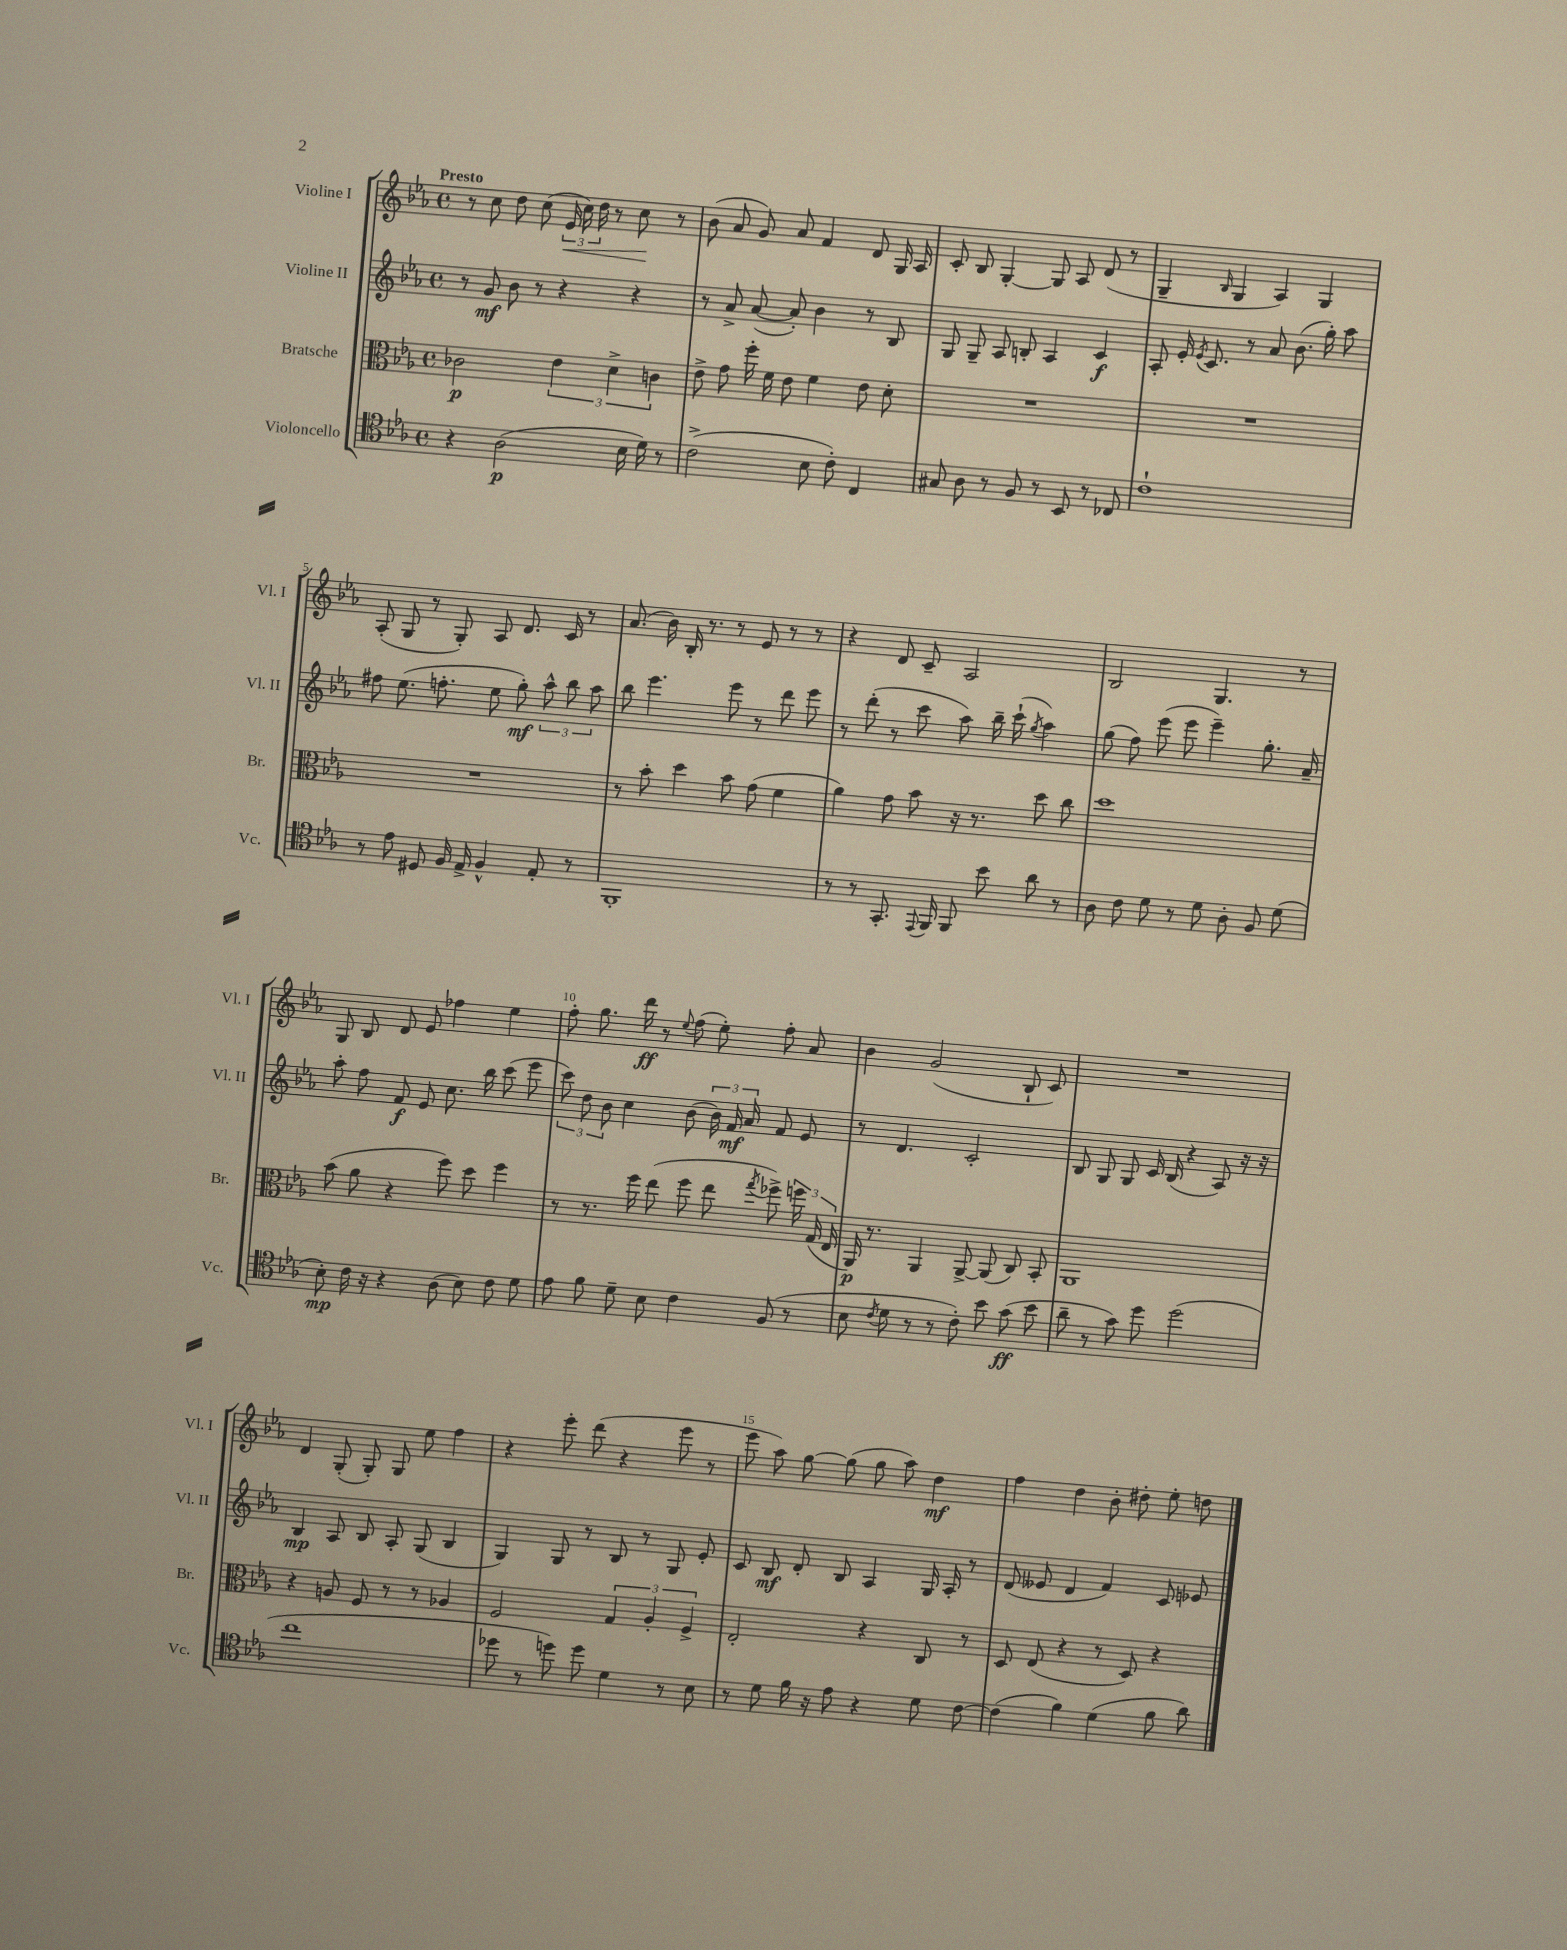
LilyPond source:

<<
\new StaffGroup <<
\new Staff = "s0" \with { instrumentName = "Violine I" shortInstrumentName = "Vl. I" } {
    \clef treble \key ees \major \defaultTimeSignature \time 4/4 \tempo "Presto"
    \autoBeamOff r8 c''8 d''8 c''8( \tuplet 3/2 { ees'16\< c''16) d''16 } r8 c''8\! r8 |
    bes'8( aes'8 g'8) aes'8 f'4 d'8 g16 aes16 |
    c'8-. bes8 g4~-. g8 aes8 d'8( r8 |
    g4-- \grace { bes16 } g4 aes4) g4 |
    aes8-.( g8 r8 g8-.) aes8 d'8. c'16 r8 |
    aes'8.( bes'16) bes16-. r8. r8 ees'8 r8 r8 |
    r4 d'8 c'8-- aes2 |
    bes2 g4. r8 |
    g8 bes8 d'8 ees'8 fes''4 ees''4 |
    f''8-. g''8. d'''16\ff r8 \appoggiatura { ees''8 } f''8( ees''8-.) f''8-. aes'8 |
    bes'4 g'2( bes8-! c'8) |
    R1 |
    d'4 g8-.( g8-.) g8 ees''8 f''4 |
    r4 ees'''8-. d'''8( r4 ees'''8 r8 |
    ees'''8 aes''8) g''8~ g''8( g''8 aes''8) d''4\mf |
    f''4 d''4 bes'8-. dis''8-. ees''8-. d''8 \bar "|." |
}
\new Staff = "s1" \with { instrumentName = "Violine II" shortInstrumentName = "Vl. II" } {
    \clef treble \key ees \major \defaultTimeSignature \time 4/4
    \autoBeamOff r8 g'8\mf bes'8 r8 r4 r4 |
    r8 aes'8-> aes'8~( aes'8-.) bes'4 r8 bes8 |
    g8 g8-- aes8 b8-. aes4 c'4\f |
    aes8-. ees'16-. \acciaccatura { ees'8 } c'8. r8 aes'8 bes'8.( g''16-.) aes''8 |
    fis''8 ees''8.( f''8.-. ees''8 g''8-.\mf) \tuplet 3/2 { aes''8-^ bes''8 aes''8 } |
    bes''8 ees'''4. ees'''8 r8 d'''8 ees'''8 |
    r8 d'''8-.( r8 c'''8 aes''8) bes''16-- c'''16-!( \acciaccatura { g''8 } aes''4) |
    g''8( f''8) ees'''8( ees'''8 ees'''4--) g''8.-. aes'16-- |
    aes''8-. f''8 f'8\f ees'8 c''8. bes''16 c'''8( ees'''8 |
    \tuplet 3/2 { c'''8) d''8 bes'8 } c''4 bes'8( \tuplet 3/2 { bes'16) f'16\mf aes'16 } f'8 ees'8 |
    r8 d'4. c'2-. |
    bes8 g8 g8 c'16 bes16( r4 aes8) r16 r16 |
    bes4\mp aes8 bes8 aes8-. g8( bes4 |
    g4) g8 r8 bes8 r8 g8 ees'8-. |
    c'8 bes8\mf d'8-. bes8 aes4 g16 aes16-. r8 |
    d'8( eeses'8 d'4 f'4) c'8 ees'8 \bar "|." |
}
\new Staff = "s2" \with { instrumentName = "Bratsche" shortInstrumentName = "Br." } {
    \clef alto \key ees \major \defaultTimeSignature \time 4/4
    \autoBeamOff ces'2\p \tuplet 3/2 { ees'4 d'4-> c'4 } |
    ees'8-> g'8 f''16-. f'16 ees'8 f'4 ees'8 d'8-. |
    R1 |
    R1 |
    R1 |
    r8 bes'8-. d''4 bes'8 g'8( f'4 |
    aes'4) g'8 bes'8 r16 r8. d''8 c''8 |
    d''1 |
    bes'8( aes'8 r4 f''8) d''8 f''4 |
    r8 r8. f''16 ees''8( f''8 ees''8 \acciaccatura { g''8 } fes''8->) \tuplet 3/2 { f''16 g16( ees16 } |
    aes,16\p) r8. aes,4 aes,8~-> aes,8( c8) bes,8-. |
    aes,1 |
    r4 a8 f8 r8 r8 aes4 |
    f2 \tuplet 3/2 { g4 aes4-. f4-> } |
    ees2-. r4 c8 r8 |
    d8 ees8( r4 r8 d8) r4 \bar "|." |
}
\new Staff = "s3" \with { instrumentName = "Violoncello" shortInstrumentName = "Vc." } {
    \clef tenor \key ees \major \defaultTimeSignature \time 4/4
    \autoBeamOff r4 aes2\p( bes16 d'16) r8 |
    c'2->( bes8 c'8-.) c4 |
    gis8 aes8 r8 f8 r8 bes,8 r8 ces8 |
    c'1-! |
    r8 ees'8 dis8 f16 ees16-> f4-^ ees8-. r8 |
    f,1-. |
    r8 r8 g,8.-. \appoggiatura { ees,8 } f,16 f,8 bes'8 aes'8 r8 |
    aes8 c'8 d'8 r8 d'8 aes8-. f8 d'8( |
    bes8-.\mp) c'16 r16 r4 aes8( bes8) c'8 d'8 |
    ees'8 f'8 d'8-- bes8 c'4 f8( r8 |
    bes8 \acciaccatura { c'8 } d'8 r8 r8 c'8-.) bes'8 g'8\ff( bes'8 |
    aes'8-- r8 g'8) d''8 d''2( |
    c''1 |
    des''8 r8 d''8) d''8 d'4 r8 bes8 |
    r8 d'8 f'16 r16 ees'8 r4 d'8 c'8~ |
    c'4( f'4) d'4( f'8 aes'8) \bar "|." |
}
>>
>>
\layout { \context { \Score \override BarNumber.break-visibility = ##(#f #t #t) barNumberVisibility = #(every-nth-bar-number-visible 5) } }
